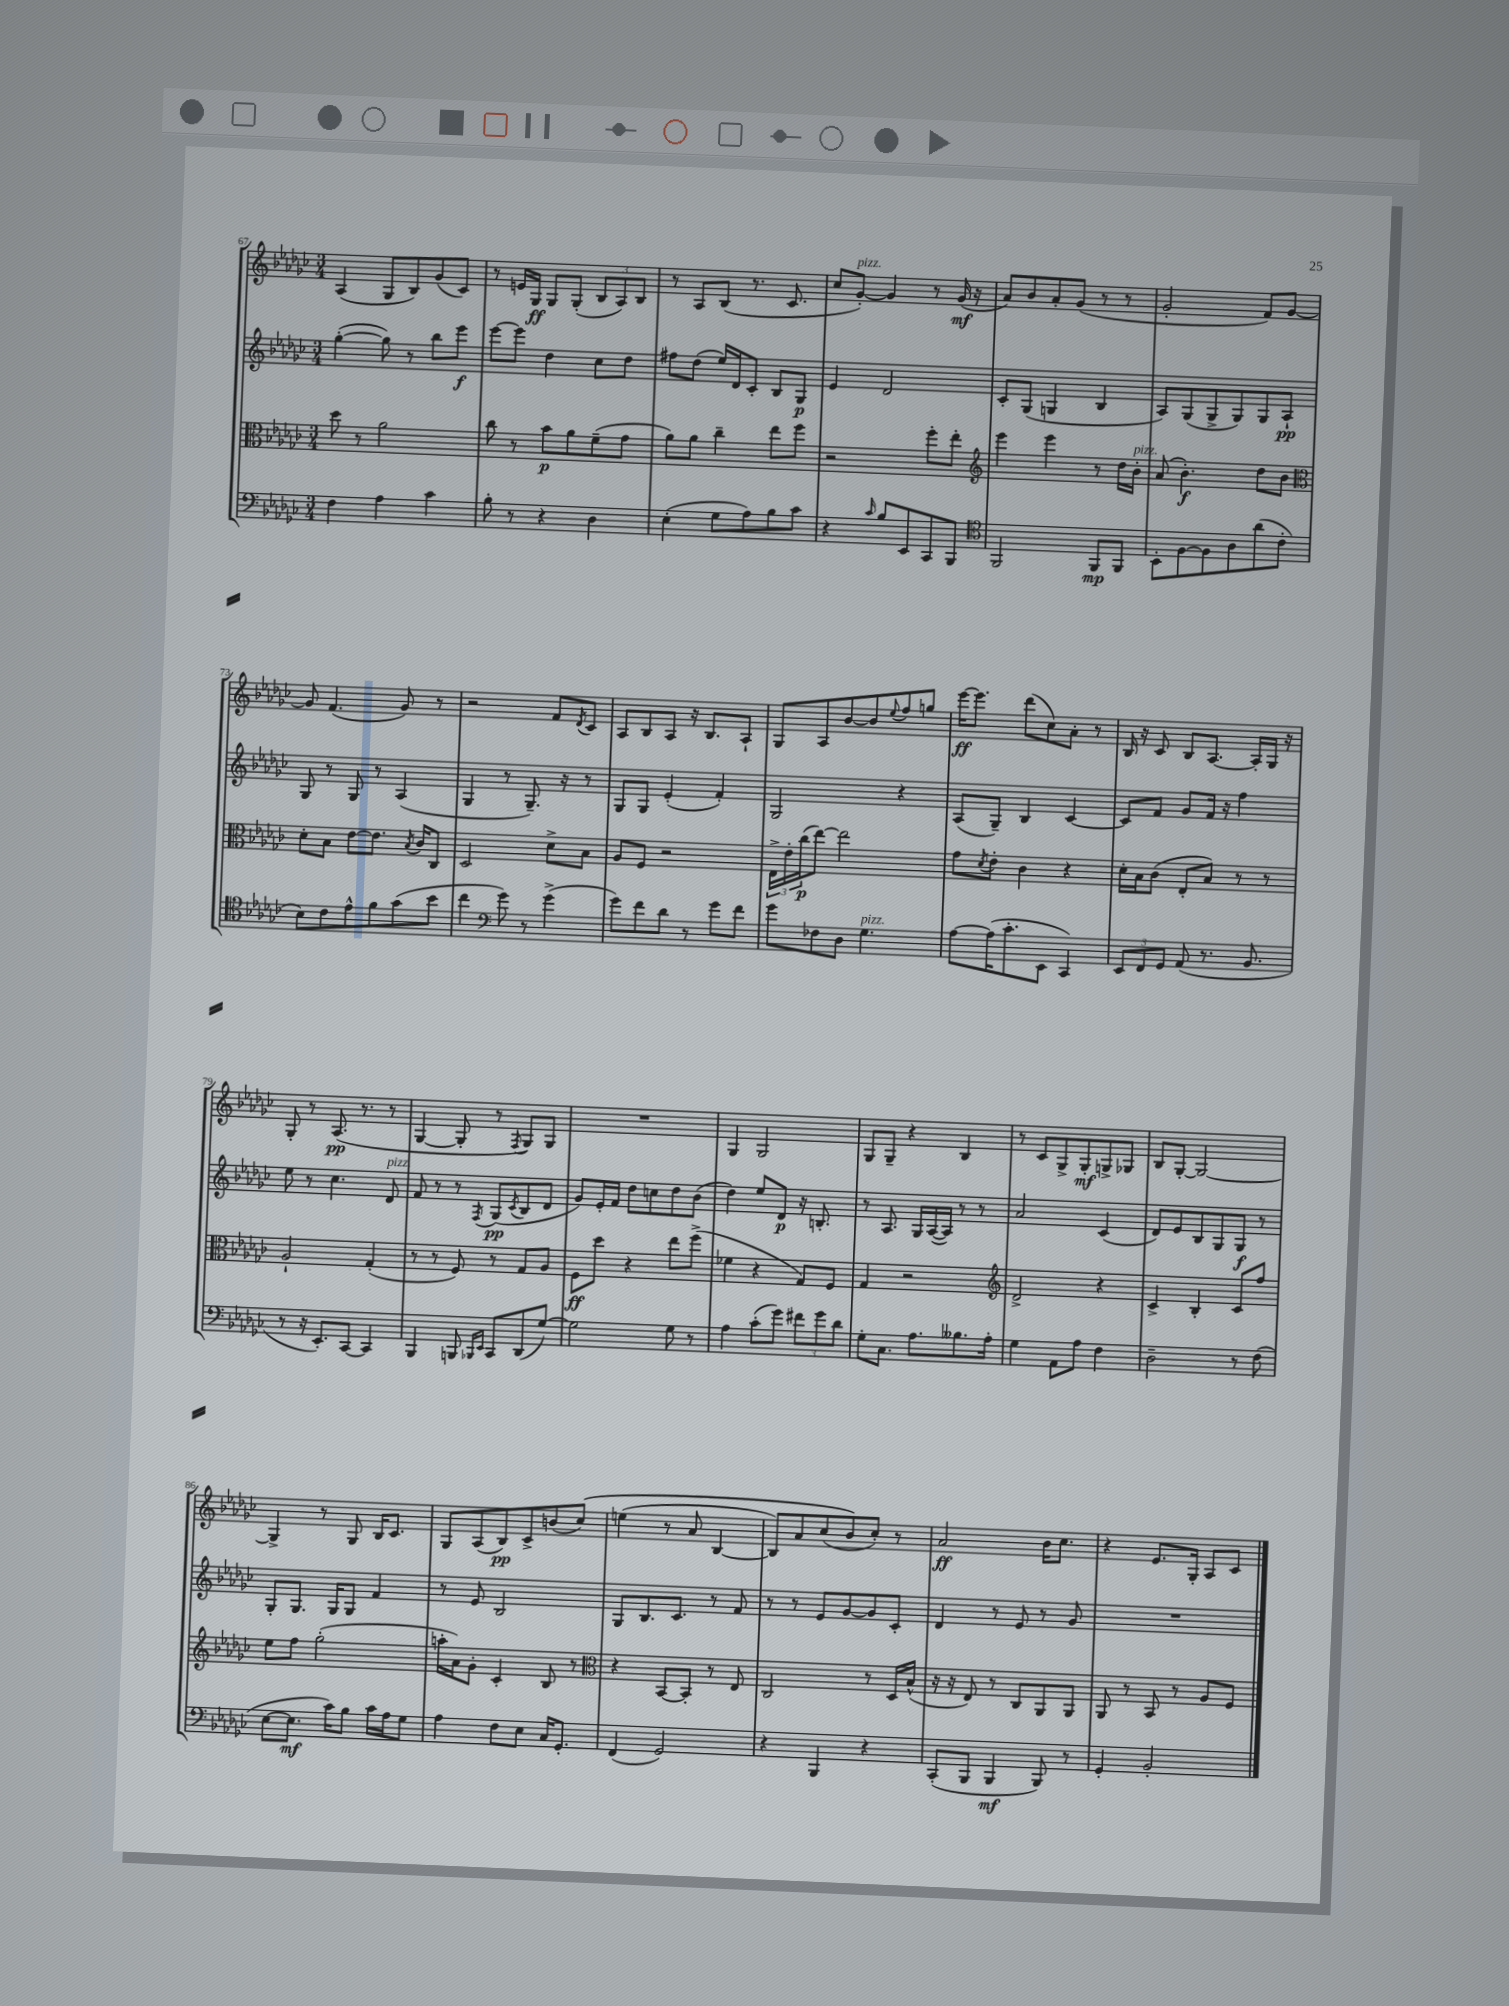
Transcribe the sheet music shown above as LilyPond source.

<<
\new StaffGroup <<
\new Staff = "s0" {
    \clef treble \key ges \major \numericTimeSignature \time 3/4
    aes4( ges8 bes8) ges'8( ces'8) |
    r8 e'16 ges16\ff ges8 ges8-.( \tuplet 3/2 { bes8 aes8) bes8 } |
    r8 aes8 bes8( r8. ces'8. |
    ces''8 ges'8~-.^\markup { \italic "pizz." }) ges'4 r8 ges'16\mf( r16 |
    aes'8) bes'8 aes'8-. ges'8( r8 r8 |
    ges'2-. f'8) ges'8~ |
    ges'8 f'4.( ges'8) r8 |
    r2 f'8 \acciaccatura { des'8 } ces'8 |
    aes8 bes8 aes8 r16 bes8. aes8-! |
    ges8 aes8 bes'8~ bes'8 \appoggiatura { ees''8 } f''8 g''8 |
    ees'''16~\ff ees'''8. des'''8( ces''8) aes'8-. r8 |
    bes16 r16 ces'8 bes8 aes8.~ aes16-. ges16 r16 |
    ges8-. r8 aes8.\pp( r8. r8 |
    ges4~ ges8-. r8 \acciaccatura { f8 } ges8) ges8 |
    R2. |
    ges4 ges2 |
    ges8 ges8-- r4 bes4 |
    r8 ces'8 ges8-> ges8-.\mf g8-> ges8 |
    bes8 ges8~-. ges2~ |
    ges4-> r8 ges8 bes16 ces'8. |
    ges8 aes8( bes8\pp) ces'8-> b'8( ces''8)\( |
    e''4( r8 aes'8 bes4~ |
    bes8) aes'8 ces''8( bes'8\) ces''8-.) r8 |
    aes'2\ff bes'16 ces''8. |
    r4 ees'8. ges16-. aes8 ces'8 \bar "|." |
}
\new Staff = "s1" {
    \clef treble \key ges \major \numericTimeSignature \time 3/4
    ges''4~-.( ges''8) r8 bes''8 ees'''8\f |
    ees'''8~ ees'''8 des''4 ces''8 des''8 |
    fis''8 des''8( ees''16) des'16 ces'8-. bes8 ges8\p |
    ees'4 des'2 |
    ces'8-. ges8( g4 bes4 |
    aes8) ges8( ges8-> ges8) ges8 aes8-!\pp |
    ges8 r8 ges8 r8 aes4( |
    ges4 r8 ges8.--) r16 r8 |
    ges8 ges8 ees'4-.( f'4-.) |
    ges2 r4 |
    aes8( ges8--) bes4 ces'4~ |
    ces'8 f'8 ges'8 f'16 r16 f''4 |
    ees''8 r8 ces''4. des'8^\markup { \italic "pizz." } |
    f'8 r8 r8 \acciaccatura { f8 } ges8\pp( \acciaccatura { ces'8 } bes8 des'8 |
    ges'8) ees'16-. f'16 des''8 c''8 des''8 bes'8( |
    des''4) ees''8 des'8\p r16 b8.-. |
    r8 aes8. ges16 aes16~( aes16) r8 r8 |
    aes'2 ces'4( |
    des'8) ees'8 bes8 ges8 ges8\f r8 |
    ges8-. ges8. ges16 ges8 f'4 |
    r8 ees'8 bes2 |
    ges8 bes8. ces'8. r8 f'8 |
    r8 r8 ees'8 ges'8~ ges'8 ces'8-. |
    des'4 r8 ees'8 r8 ges'8 |
    R2. \bar "|." |
}
\new Staff = "s2" {
    \clef alto \key ges \major \numericTimeSignature \time 3/4
    des''8 r8 aes'2 |
    ces''8 r8 bes'8\p aes'8 f'8--( ges'8 |
    aes'8) aes'8 ces''4-- ees''8 f''8 |
    r2 f''8-. ees''8-. |
    \clef treble ees'''4 ees'''4 r8 des''16 bes'16-.^\markup { \italic "pizz." } |
    aes'8( bes'4.-.\f) des''8 bes'8 |
    \clef alto des'8-. bes8 ees'8~ ees'8. \acciaccatura { bes8 } ces'16 ces8 |
    des2 des'8-> bes8 |
    aes8 f8 r2 |
    \tuplet 3/2 { ees16-> ees'16-. ces''16\p( } ees''8~) ees''2 |
    ges'8 \acciaccatura { des'8 } ees'8-. ces'4 r4 |
    des'16-. bes16 ces'8( ees8-. bes8) r8 r8 |
    aes2-! ges4-.( |
    r8 r8 f8) r8 ges8 aes8 |
    f8\ff des''8 r4 ees''8 f''8->( |
    fes'4 r4 ges8) f8 |
    ges4 r2 |
    \clef treble des'2-> r4 |
    ces'4-> bes4-. ces'8 f''8 |
    ees''8 f''8 ges''2-.( |
    a''16-. aes'16) ges'8-. ces'4-. bes8 r8 |
    \clef alto r4 bes,8~ bes,8-. r8 ees8 |
    ces2 r8 des16 bes16-^( |
    r16 r16 ees8) r8 ces8 aes,8 aes,8 |
    aes,8 r8 bes,8 r8 aes8 f8 \bar "|." |
}
\new Staff = "s3" {
    \clef bass \key ges \major \numericTimeSignature \time 3/4
    f4 aes4 ces'4 |
    bes8-. r8 r4 des4 |
    ees4-.( ges8 aes8) bes8 ces'8 |
    r4 \grace { ces'16 } bes8 ees,8 ces,8 bes,,8 |
    \clef tenor f,2 f,8\mp f,8 |
    bes,8-. f8~ f8 aes8 aes'8( ces'8-. |
    bes8) ces'8 ees'8-^ f'8 ges'8( bes'8 |
    ces''4 \clef bass ges'8) r8 ges'4->( |
    ges'8) f'8 des'8 r8 ges'8 f'8 |
    ges'8 fes8 des8 ges4.^\markup { \italic "pizz." } |
    aes8~ aes16( ces'8.-. ees,8 ces,4) |
    \tuplet 3/2 { ees,8 f,8 ges,8 } aes,8( r8. bes,8. |
    r8 r16 ees,8.-.) ces,8~ ces,4 |
    bes,,4 b,,8 \grace { bes,,16 ees,16 } ces,8 des,8( ges8~) |
    ges2 ges8 r8 |
    aes4 ces'8-.( ges'8) \tuplet 3/2 { fis'8 ges'8 des'8 } |
    ges8-. ces8. aes8. beses8. aes16-. |
    ges4 aes,8 aes8 f4 |
    des2-- r8 f8( |
    ees8~ ees8.\mf ces'16) bes8 ces'16 aes16 ges8 |
    aes4 f8 ees8 ces16 ges,8.-. |
    f,4( ges,2) |
    r4 bes,,4 r4 |
    ces,8-.( bes,,8 bes,,4\mf bes,,8) r8 |
    ges,4-. bes,2-. \bar "|." |
}
>>
>>
\layout { \context { \Score currentBarNumber = #67 } }
